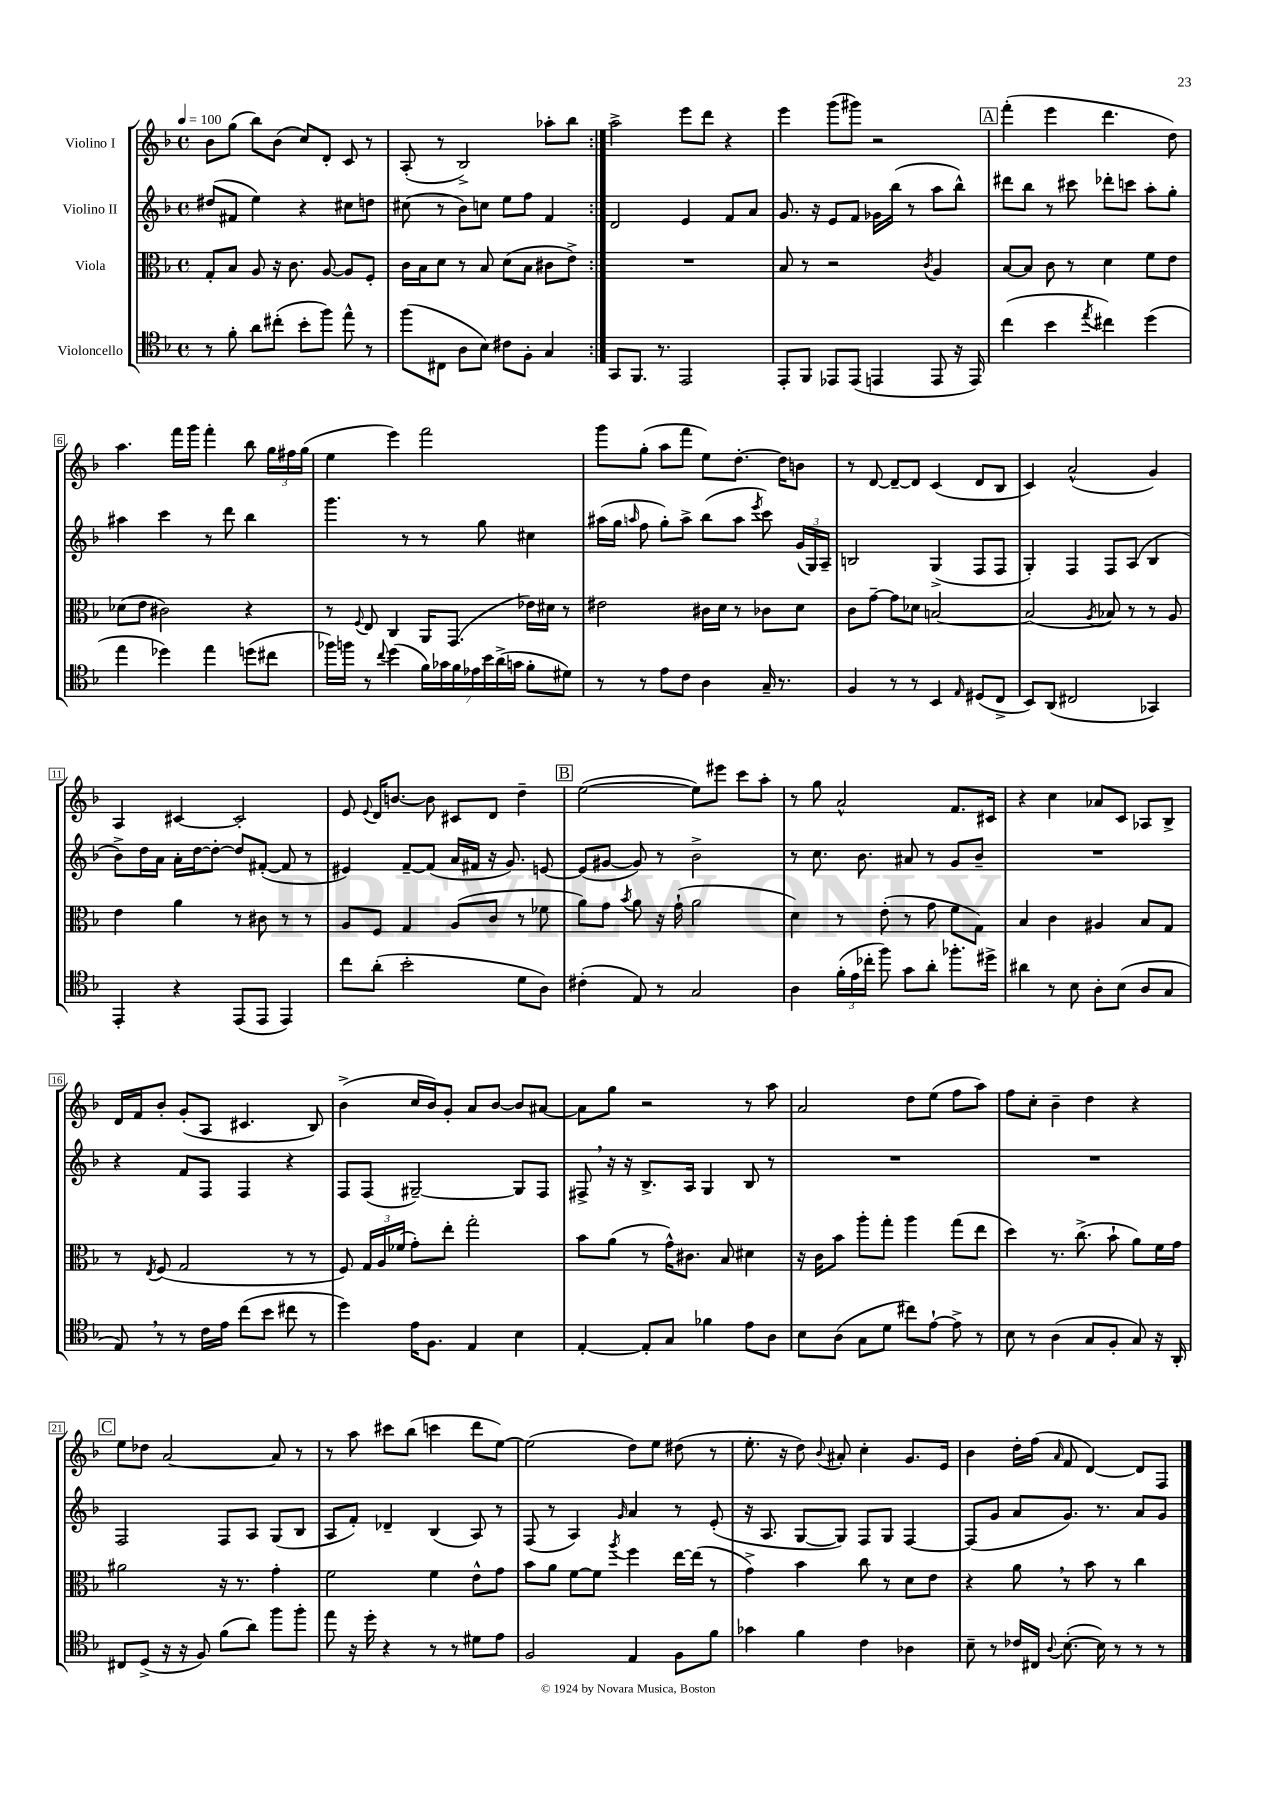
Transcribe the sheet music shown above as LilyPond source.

<<
\new StaffGroup <<
\new Staff = "s0" \with { instrumentName = "Violino I" } {
    \clef treble \key f \major \defaultTimeSignature \time 4/4 \tempo 4 = 100
    \autoBeamOff \repeat volta 2 { bes'8[ g''8]( bes''8[) bes'8]( c''8[) d'8]-. c'8 r8 |
    a8-.( r8 bes2->) aes''8[-. bes''8] | }
    a''2-> e'''8[ d'''8] r4 |
    e'''4 g'''8[( gis'''8]) r2 |
    \mark \markup { \box "A" } f'''4-.( e'''4 d'''4. d''8) |
    a''4. f'''16[ g'''16] f'''4-. bes''8 \tuplet 3/2 { g''16[ fis''16 g''16]( } |
    e''4 e'''4) f'''2 |
    g'''8[ g''8]-.( a''8[ f'''8] e''8[) d''8.]~-. d''16[ b'8] |
    r8 d'8~ d'8[~-- d'8] c'4( d'8[ bes8] |
    c'4) a'2-^( g'4) |
    a4 cis'4~ cis'2-. |
    e'8 \appoggiatura { e'8 } d'16[ b'8.]~ b'8 cis'8[ d'8] d''4-- |
    \mark \markup { \box "B" } e''2~( e''8[) eis'''8] c'''8[ a''8]-. |
    r8 g''8 a'2-^ f'8.[ cis'16] |
    r4 c''4 aes'8[ c'8] aes8[ bes8]-> |
    d'16[ f'16 bes'8]-. g'8[-.( a8] cis'4. bes8) |
    bes'4->( c''16[ bes'16) g'8]-. a'8[ bes'8]~ bes'8[ ais'8]~ |
    ais'8[ g''8] r2 r8 a''8 |
    a'2 d''8[ e''8]( f''8[ a''8]) |
    f''8[ c''8]-. bes'4-- d''4 r4 |
    \mark \markup { \box "C" } e''8[ des''8] a'2~ a'8 r8 |
    r8 a''8 cis'''8[ bes''8]( c'''4 d'''8[ e''8]~) |
    e''2( d''8[) e''8] dis''8( r8 |
    e''8.-. r16 d''8) \appoggiatura { bes'8 } ais'8-. c''4-. g'8.[ e'16] |
    bes'4 d''16[-. f''16]( \grace { a'16 } f'8 d'4~) d'8[ f8] \bar "|." |
}
\new Staff = "s1" \with { instrumentName = "Violino II" } {
    \clef treble \key f \major \defaultTimeSignature \time 4/4
    \autoBeamOff \repeat volta 2 { dis''8[( fis'8] e''4) r4 cis''8[ d''8] |
    cis''8( r8 bes'8[) c''8] e''8[ f''8] f'4 | }
    d'2 e'4 f'8[ a'8] |
    g'8. r16 e'8[ f'8] ges'16[ bes''16]( r8 a''8[ bes''8]-^) |
    \mark \markup { \box "A" } dis'''8[ bes''8] r8 cis'''8 des'''8[-. c'''8] a''8[-. g''8]-. |
    ais''4 c'''4 r8 d'''8 bes''4 |
    g'''4. r8 r8 g''8 cis''4 |
    ais''16[( g''16] \grace { a''16 } f''8 g''8[-.) a''8]-> bes''8[( a''8] \acciaccatura { e'''8 } c'''8) \tuplet 3/2 { g'16[( g16) a16]-- } |
    b2 g4->( f8[ f8] |
    g4-.) f4 f8[ a8]( bes4 |
    bes'8[->) d''16 a'16] a'16[-. d''16~ d''8]~-. d''8[ fis'8]~-.( fis'8 r8 |
    eis'4) f'8[~-- f'8]( a'16[ fis'16] r16 g'8.) e'8~ |
    \mark \markup { \box "B" } e'8[( gis'8]~ gis'8) r8 bes'2-> |
    r8 c''8. bes'8. ais'8 r8 g'8[ bes'8]-- |
    R1 |
    r4 f'8[ f8] f4 r4 |
    f8[ f8]( gis2~--) gis8[ f8] |
    fis8-> \breathe r16 r16 bes8.[-> a16] g4 bes8 r8 |
    R1 |
    R1 |
    \mark \markup { \box "C" } f2 f8[ a8] g8[( bes8] |
    a8[ f'8]-.) des'4-- bes4( a8) r8 |
    f8( r8 a4) \grace { g'16 } a'4 r8 e'8-.( |
    r16 a8. g8[~ g8]) f8[ g8] f4~ |
    f8[( g'8] a'8[ g'8.]) r8. a'8[ g'8] \bar "|." |
}
\new Staff = "s2" \with { instrumentName = "Viola" } {
    \clef alto \key f \major \defaultTimeSignature \time 4/4
    \autoBeamOff \repeat volta 2 { g8[-. bes8] a8 r16 c'8. a8~ a8[ f8]-. |
    c'16[ bes16 d'8] r8 bes8 d'8[( bes8] cis'8[ e'8]->) | }
    R1 |
    bes8 r8 r2 \acciaccatura { c'8 } a4 |
    \mark \markup { \box "A" } bes8[~ bes8] c'8 r8 d'4 f'8[ e'8] |
    des'8[( e'8] cis'2) r4 |
    r8 \appoggiatura { f8 } e8 c4 a,16[ g,8.]( ees'16[) dis'16] r8 |
    eis'2 cis'16[ d'16] r8 ces'8[ d'8] |
    c'8[ g'8]~-- g'8[ des'8] b2~ |
    b2( \acciaccatura { a8 } bes8) r8 r8 a8 |
    e'4 a'4 r8 cis'8 r8 r8 |
    a8[ f8] g4 a8[( c'8] r8 fes'8 |
    \mark \markup { \box "B" } a'8[) g'8] \acciaccatura { bes'8 } a'8 r16 g'16-!( a'2 |
    d'4) r8 e'8-.( r8 g'8 f'8[ g8]) |
    bes4 c'4 ais4 bes8[ g8] |
    r8 \acciaccatura { e8 } f8( g2 r8 r8 |
    f8) \tuplet 3/2 { g16[ a16 fes'16]( } g'8[-.) e''8]-. g''2-. |
    bes'8[ a'8]( r8 g'16[-^) cis'8.] bes8 dis'4 |
    r16 c'16[ bes'8] a''8[-. g''8]-. a''4 g''8[( e''8] |
    d''4) r8. c''8.->( bes'8-! a'8[) f'16 g'16] |
    \mark \markup { \box "C" } ais'2 r16 r8. g'4-. |
    f'2 f'4 e'8[-^ g'8] |
    bes'8[ a'8] f'8[~ f'8] \acciaccatura { a''8 } f''4 e''16[~ e''16]( r8 |
    g'4->) bes'4 c''8 r8 d'8[ e'8] |
    r4 a'8 \breathe r8 bes'8 r8 c''4 \bar "|." |
}
\new Staff = "s3" \with { instrumentName = "Violoncello" } {
    \clef tenor \key f \major \defaultTimeSignature \time 4/4
    \autoBeamOff \repeat volta 2 { r8 f'8-. a'8[ cis''8]-.( bes'8[-. f''8]) e''8-^ r8 |
    f''8[( cis8] a8[ bes8]) cis'8[ f8]-. g4 | }
    g,8[ f,8.] r8. e,2 |
    e,8[-. f,8] ees,8[ ees,8]( e,4 e,8 r16 e,16) |
    \mark \markup { \box "A" } c''4( bes'4 \acciaccatura { e''8 } cis''4) d''4( |
    e''4 des''4) e''4 d''8[( cis''8] |
    fes''16[) f''16] r8 \appoggiatura { c''8 } d''4( \tuplet 7/4 { f'16[) ges'16 f'16 ees'16 bes'16 a'16->( g'16] } f'8[-. dis'8]) |
    r8 r8 e'8[ c'8] a4 g16-- r8. |
    f4 r8 r8 bes,4 \grace { e16 } dis8[( c8]-> |
    bes,8[) a,8]( cis2 ges,4) |
    e,4-. r4 e,8[( e,8] e,4) |
    c''8[ a'8]-.( bes'2-. d'8[ a8]) |
    \mark \markup { \box "B" } cis'4-.( e8) r8 g2 |
    a4 \tuplet 3/2 { f'16[-.( e'16 ces''16]-. } f''8) g'8[ a'8]-. fes''8.[-. dis''16]-> |
    ais'4 r8 bes8 a8[-. bes8]( a8[ g8] |
    e8) \breathe r8 r8 c'16[ e'16] c''8[( bes'8] cis''8 r8 |
    d''4) e'16[ f8.] e4 bes4 |
    e4~-. e8[-. g8] fes'4 e'8[ a8] |
    bes8[ a8]( g8[ d'8] cis''8[) e'8]~-! e'8-> r8 |
    bes8 r8 a4( g8[ f8]-. g8) r16 a,16-. |
    \mark \markup { \box "C" } cis8[ d8]->( r16 r16 f8) f'8[( a'8]) f''8[ f''8]-. |
    e''8 r16 d''16-. r4 r8 r8 dis'8[ e'8] |
    f2 e4 f8[ f'8] |
    ges'4 f'4 c'4 aes4 |
    bes8-- r8 ces'16[ cis16] \appoggiatura { a8 } bes8.~-.( bes16) r8 r8 r8 \bar "|." |
}
>>
>>
\layout { \context { \Score \override BarNumber.stencil = #(make-stencil-boxer 0.1 0.3 ly:text-interface::print) } }
